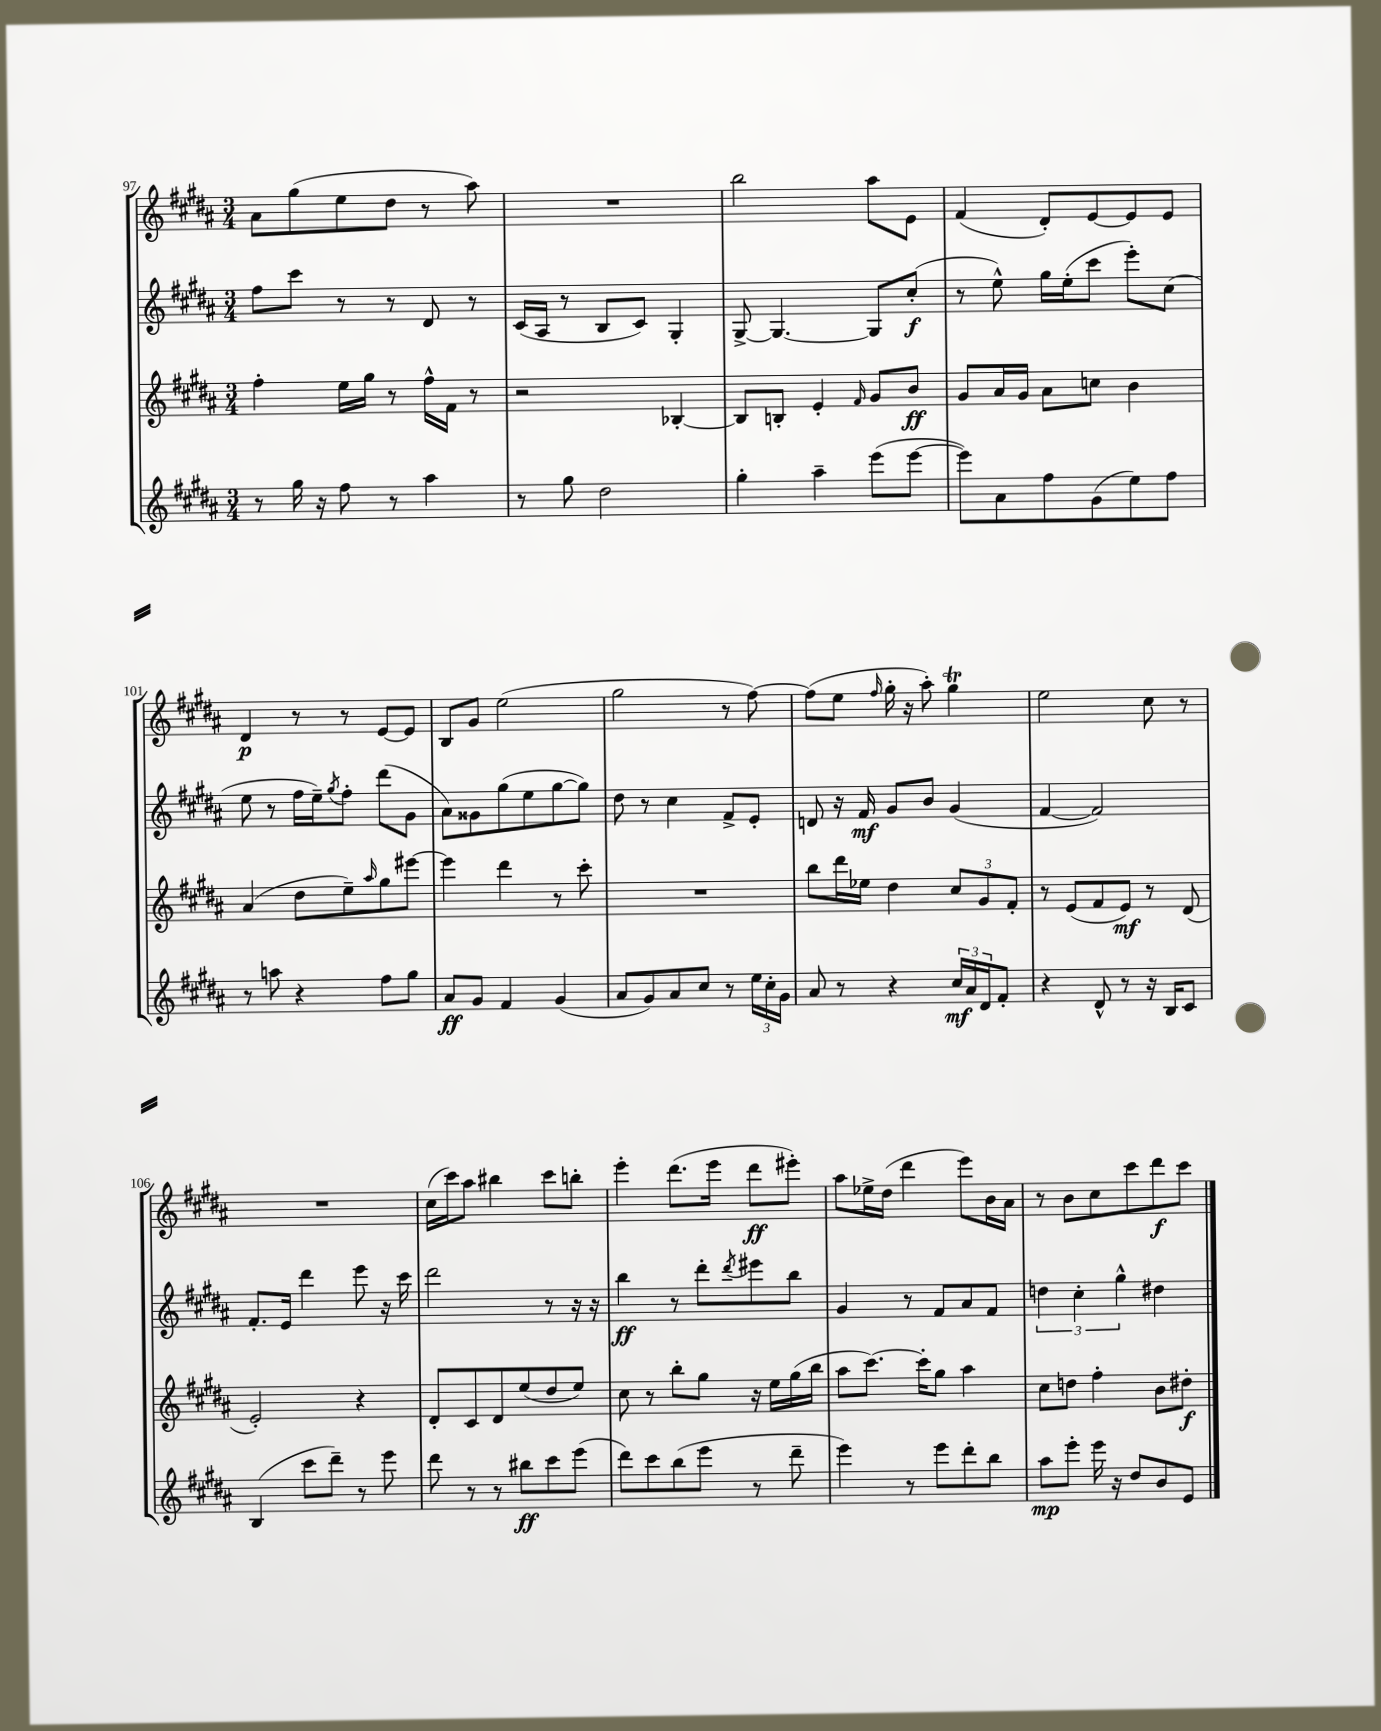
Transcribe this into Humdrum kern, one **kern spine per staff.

**kern	**dynam	**kern	**dynam	**kern	**dynam	**kern	**dynam
*part4	*part4	*part3	*part3	*part2	*part2	*part1	*part1
*staff4	*staff4	*staff3	*staff3	*staff2	*staff2	*staff1	*staff1
*clefG2	*	*clefG2	*	*clefG2	*	*clefG2	*
*k[f#c#g#d#a#]	*	*k[f#c#g#d#a#]	*	*k[f#c#g#d#a#]	*	*k[f#c#g#d#a#]	*
*M3/4	*	*M3/4	*	*M3/4	*	*M3/4	*
=97	=97	=97	=97	=97	=97	=97	=97
8r	.	4ff#'\	.	8ff#\L	.	8a#\L	.
16gg#\	.	.	.	8ccc#\J	.	(8gg#\	.
16r	.	.	.	.	.	.	.
8ff#\	.	16ee\LL	.	8r	.	8ee\	.
.	.	16gg#\JJ	.	.	.	.	.
8r	.	8r	.	8r	.	8dd#\J	.
4aa#\	.	16ff#^^\LL	.	8d#/	.	8r	.
.	.	16f#\JJ	.	.	.	.	.
.	.	8r	.	8r	.	8aa#\)	.
=98	=98	=98	=98	=98	=98	=98	=98
8r	.	2r	.	(16c#/LL	.	2.r	.
.	.	.	.	16A#/JJ	.	.	.
8gg#\	.	.	.	8r	.	.	.
2dd#\	.	.	.	8B/L	.	.	.
.	.	.	.	8c#/J)	.	.	.
.	.	[4B-X'/	.	4G#'/	.	.	.
=99	=99	=99	=99	=99	=99	=99	=99
4gg#'\	.	8B-/L]	.	[8G#^/	.	2bb\	.
.	.	8Bn'/J	.	4.G#/_	.	.	.
4aa#~\	.	4e'/	.	.	.	.	.
.	.	16qqf#/	.	.	.	.	.
(8eee\L	.	8g#/L	.	8G#/L]	.	8aa#\L	.
[8eee\J	.	8b/J	ff	(8cc#'/J	f	8e\J	.
=100	=100	=100	=100	=100	=100	=100	=100
8eee\L])	.	8g#/L	.	8r	.	(4f#/	.
8a#\	.	16a#/L	.	8ee^^\)	.	.	.
.	.	16g#/JJ	.	.	.	.	.
8ff#\	.	8a#\L	.	16gg#\LL	.	8d#'/L)	.
.	.	.	.	(16ee'\J	.	.	.
(8g#\	.	8ccn\J	.	8ccc#\J	.	[8e/	.
8ee\)	.	4b\	.	8eee'\L)	.	8e/]	.
8ff#\J	.	.	.	(8cc#\J	.	8e/J	.
!!LO:LB:g=z
=101	=101	=101	=101	=101	=101	=101	=101
8r	.	(4a#/	.	8ee\	.	4d#/	p
8aan\	.	.	.	8r	.	.	.
4r	.	8dd#\L	.	16ff#\LL	.	8r	.
.	.	.	.	16ee~\J)	.	.	.
.	.	.	.	8qgg#/	.	.	.
.	.	8ee~\)	.	8ff#'\J	.	8r	.
.	.	16qqaa#/	.	.	.	.	.
8ff#\L	.	8gg#\	.	(8ddd#\L	.	[8e/L	.
8gg#\J	.	[8eee#X\J	.	8g#\J	.	8e/J]	.
=102	=102	=102	=102	=102	=102	=102	=102
8a#/L	ff	4eee#\]	.	8a#\L)	.	8B/L	.
8g#/J	.	.	.	8g##X\	.	8g#/J	.
4f#/	.	4ddd#\	.	(8gg#\	.	(2ee\	.
.	.	.	.	8ee\	.	.	.
(4g#/	.	8r	.	[8gg#\	.	.	.
.	.	8ccc#'\	.	8gg#\J])	.	.	.
=103	=103	=103	=103	=103	=103	=103	=103
8a#/L	.	2.r	.	8dd#\	.	2gg#\	.
8g#/)	.	.	.	8r	.	.	.
8a#/	.	.	.	4cc#\	.	.	.
8cc#/J	.	.	.	.	.	.	.
8r	.	.	.	8f#^/L	.	8r	.
24ee\LL	.	.	.	8e'/J	.	[8ff#\)	.
24cc#'\	.	.	.	.	.	.	.
24g#\JJ	.	.	.	.	.	.	.
=104	=104	=104	=104	=104	=104	=104	=104
8a#/	.	8bb\L	.	8dn/	.	(8ff#\L]	.
8r	.	16ddd#\L	.	16r	.	8ee\J	.
.	.	16ee-X\JJ	.	16f#/	mf	.	.
.	.	.	.	.	.	16qqff#/	.
4r	.	4dd#\	.	8g#/L	.	16gg#'\	.
.	.	.	.	.	.	16r	.
.	.	.	.	8b/J	.	8aa#'\)	.
24cc#/LL	mf	12cc#/L	.	(4g#/	.	4gg#T\	.
24a#/	.	.	.	.	.	.	.
24d#/J	.	12g#/	.	.	.	.	.
8f#'/J	.	.	.	.	.	.	.
.	.	12f#'/J	.	.	.	.	.
=105	=105	=105	=105	=105	=105	=105	=105
4r	.	8r	.	[4f#/	.	2ee\	.
.	.	(8e/L	.	.	.	.	.
8d#^^/	.	8f#/	.	2f#/])	.	.	.
8r	.	8e/J)	mf	.	.	.	.
16r	.	8r	.	.	.	8cc#\	.
16B/KL	.	.	.	.	.	.	.
8c#/J	.	(8d#/	.	.	.	8r	.
!!LO:LB:g=z
=106	=106	=106	=106	=106	=106	=106	=106
(4B/	.	2e'/)	.	8.f#'/L	.	2.r	.
.	.	.	.	16e/Jk	.	.	.
8ccc#\L	.	.	.	4ddd#\	.	.	.
8ddd#~\J)	.	.	.	.	.	.	.
8r	.	4r	.	8eee\	.	.	.
8eee\	.	.	.	16r	.	.	.
.	.	.	.	16ccc#\	.	.	.
=107	=107	=107	=107	=107	=107	=107	=107
8ddd#\	.	8d#'/L	.	2ddd#\	.	(16cc#\LL	.
.	.	.	.	.	.	16ccc#\J)	.
8r	.	8c#/	.	.	.	8aa#\J	.
8r	.	8d#/	.	.	.	4bb#X\	.
8bb#X\L	ff	(8ee/	.	.	.	.	.
8ccc#\	.	8dd#/	.	8r	.	8ccc#\L	.
(8eee\J	.	8ee/J)	.	16r	.	8bbn'\J	.
.	.	.	.	16r	.	.	.
=108	=108	=108	=108	=108	=108	=108	=108
8ddd#\L)	.	8cc#\	.	4bb\	ff	4eee'\	.
8ccc#\	.	8r	.	.	.	.	.
(8bb\	.	8bb'\L	.	8r	.	(8.ddd#\L	.
8eee\J	.	8gg#\J	.	8ddd#'\L	.	.	.
.	.	.	.	.	.	16eee\Jk	.
.	.	.	.	8qddd#/	.	.	.
8r	.	16r	.	8eee#X\	.	8ddd#\L	ff
.	.	16ee\LL	.	.	.	.	.
8ddd#~\	.	(16gg#\	.	8bb\J	.	8eee#X'\J)	.
.	.	16bb\JJ	.	.	.	.	.
=109	=109	=109	=109	=109	=109	=109	=109
4eee\)	.	8aa#\L	.	4g#/	.	8aa#\L	.
.	.	[8.ccc#\J)	.	.	.	16ee-X^\L	.
.	.	.	.	.	.	(16dd#\JJ	.
8r	.	.	.	8r	.	4ddd#\	.
.	.	16ccc#'\KL]	.	.	.	.	.
8eee\L	.	8gg#\J	.	8f#/L	.	.	.
8ddd#'\	.	4aa#\	.	8a#/	.	8eee\L)	.
8bb\J	.	.	.	8f#/J	.	16b\L	.
.	.	.	.	.	.	16a#\JJ	.
=110	=110	=110	=110	=110	=110	=110	=110
8aa#\L	mp	8cc#\L	.	6ddn\	.	8r	.
8eee'\J	.	8ddn\J	.	.	.	8b\L	.
.	.	.	.	6cc#'\	.	.	.
16eee\	.	4ff#'\	.	.	.	8cc#\	.
16r	.	.	.	.	.	.	.
.	.	.	.	6gg#^^\	.	.	.
8dd#/L	.	.	.	.	.	8ccc#\	.
8b/	.	8b\L	.	4dd#X\	.	8ddd#\	f
8e/J	.	8dd#X'\J	f	.	.	8ccc#\J	.
==	==	==	==	==	==	==	==
*-	*-	*-	*-	*-	*-	*-	*-
